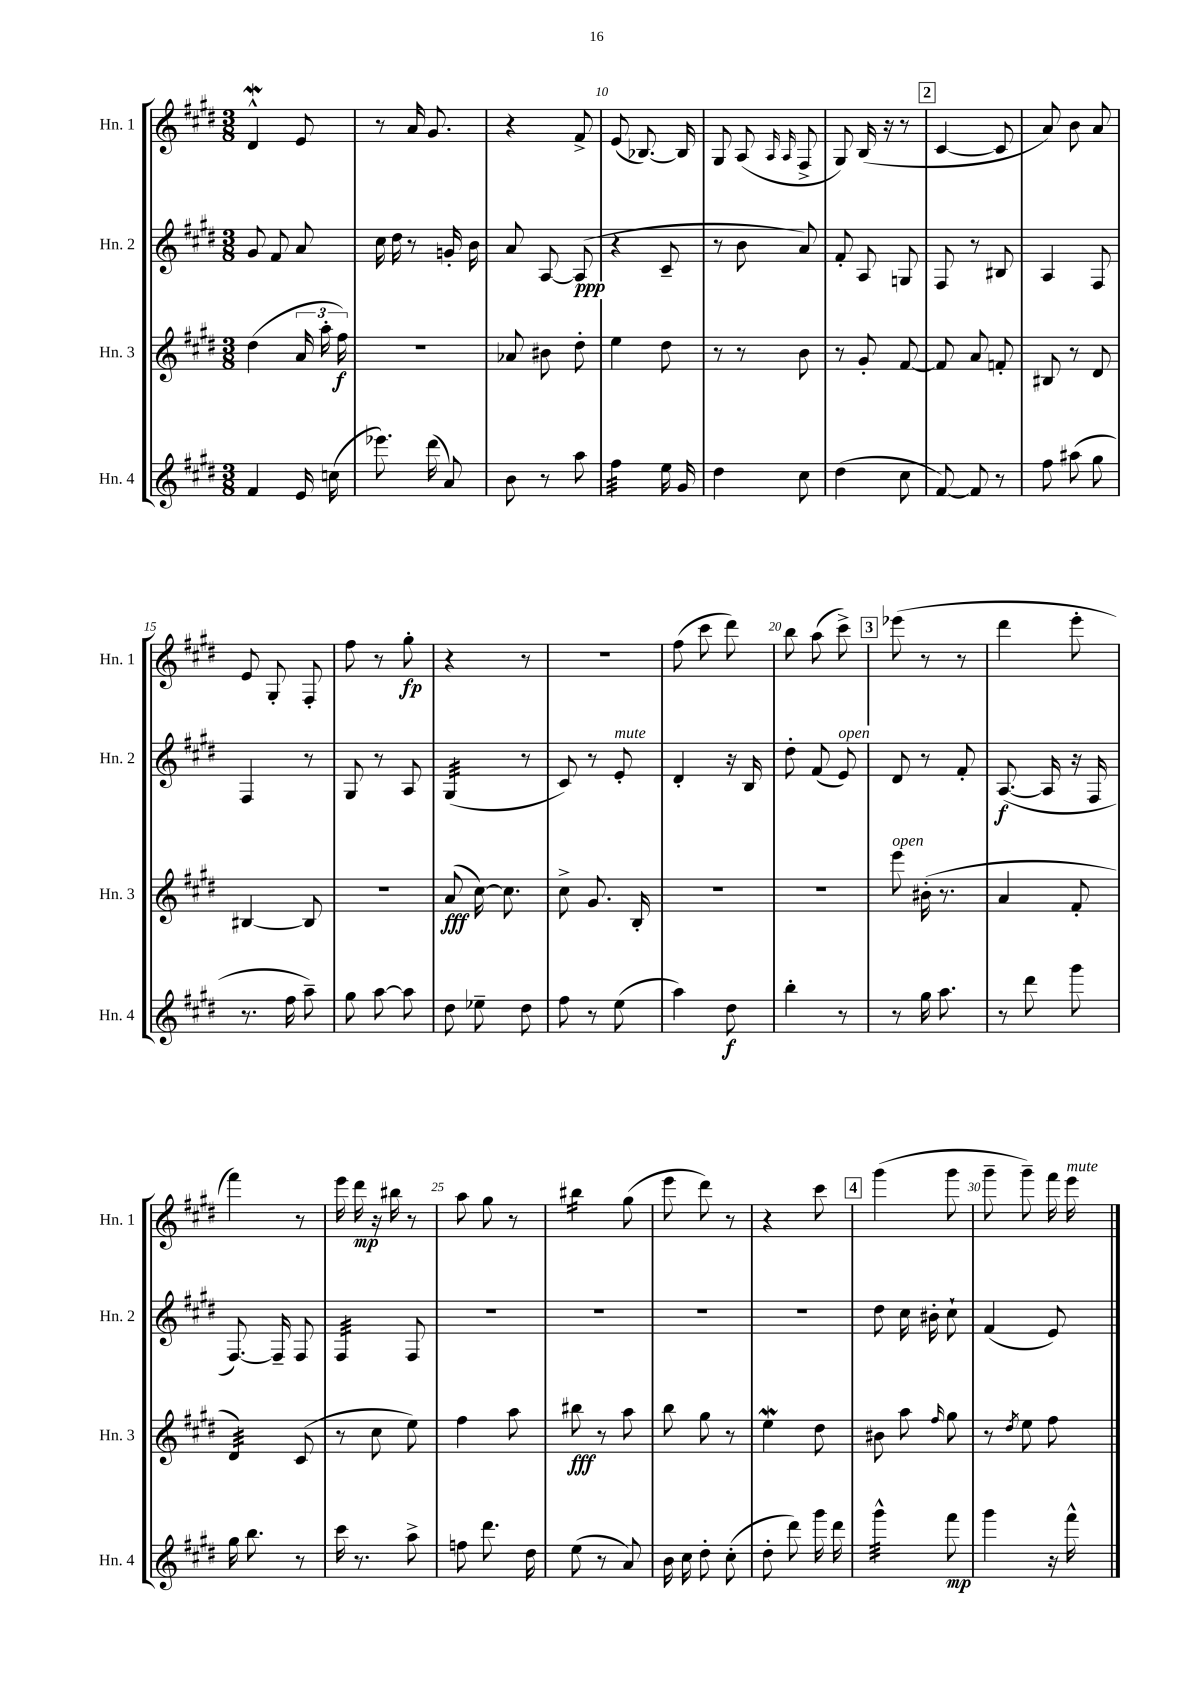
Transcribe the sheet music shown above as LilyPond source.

<<
\new StaffGroup <<
\new Staff = "s0" \with { instrumentName = "Hn. 1" shortInstrumentName = "Hn. 1" } {
    \clef treble \key e \major \numericTimeSignature \time 3/8
    \autoBeamOff dis'4-^\mordent e'8 |
    r8 a'16 gis'8. |
    r4 fis'8-> |
    e'8( bes8.~) bes16 |
    gis8 a8( \grace { a16 a16 } fis8-> |
    gis8) b16( r16 r8 |
    \mark \markup { \box "2" } cis'4~ cis'8 |
    a'8) b'8 a'8 |
    e'8 gis8-. fis8-. |
    fis''8 r8 gis''8-.\fp |
    r4 r8 |
    R4. |
    fis''8( cis'''8 dis'''8) |
    b''8 a''8( cis'''8->) |
    \mark \markup { \box "3" } ees'''8( r8 r8 |
    dis'''4 e'''8-. |
    fis'''4) r8 |
    e'''16 dis'''16\mp r16 bis''16 r8 |
    a''8 gis''8 r8 |
    bis''4:16 gis''8( |
    e'''8 dis'''8) r8 |
    r4 cis'''8 |
    \mark \markup { \box "4" } gis'''4( gis'''8 |
    gis'''8-- gis'''8--) fis'''16 e'''16^\markup { \italic "mute" } \bar "|." |
}
\new Staff = "s1" \with { instrumentName = "Hn. 2" shortInstrumentName = "Hn. 2" } {
    \clef treble \key e \major \numericTimeSignature \time 3/8
    \autoBeamOff gis'8 fis'8 a'8 |
    cis''16 dis''16 r8 g'16-. b'16 |
    a'8 a8~ a8\ppp( |
    r4 cis'8-- |
    r8 b'8 a'8) |
    fis'8-. a8 g8 |
    \mark \markup { \box "2" } fis8 r8 bis8 |
    a4 fis8 |
    fis4 r8 |
    gis8 r8 a8 |
    gis4:32( r8 |
    cis'8) r8 e'8-.^\markup { \italic "mute" } |
    dis'4-. r16 b16 |
    dis''8-. fis'8( e'8^\markup { \italic "open" }) |
    \mark \markup { \box "3" } dis'8 r8 fis'8-. |
    a8.~\f( a16 r16 fis16 |
    fis8.~) fis16-- fis8 |
    fis4:32 fis8 |
    R4. |
    R4. |
    R4. |
    R4. |
    \mark \markup { \box "4" } dis''8 cis''16 bis'16-. cis''8-! |
    fis'4( e'8) \bar "|." |
}
\new Staff = "s2" \with { instrumentName = "Hn. 3" shortInstrumentName = "Hn. 3" } {
    \clef treble \key e \major \numericTimeSignature \time 3/8
    \autoBeamOff dis''4( \tuplet 3/2 { a'16 a''16-. fis''16\f) } |
    R4. |
    aes'8 bis'8 dis''8-. |
    e''4 dis''8 |
    r8 r8 b'8 |
    r8 gis'8-. fis'8~ |
    \mark \markup { \box "2" } fis'8 a'8 f'8-. |
    bis8 r8 dis'8 |
    bis4~ bis8 |
    R4. |
    a'8\fff( cis''16~) cis''8. |
    cis''8-> gis'8. b16-. |
    R4. |
    R4. |
    \mark \markup { \box "3" } e'''8^\markup { \italic "open" } bis'16-.( r8. |
    a'4 fis'8-. |
    dis'4:32) cis'8( |
    r8 cis''8 e''8) |
    fis''4 a''8 |
    bis''8\fff r8 a''8 |
    b''8 gis''8 r8 |
    e''4\mordent dis''8 |
    \mark \markup { \box "4" } bis'8 a''8 \grace { fis''16 } gis''8 |
    r8 \acciaccatura { dis''8 } e''8 fis''8 \bar "|." |
}
\new Staff = "s3" \with { instrumentName = "Hn. 4" shortInstrumentName = "Hn. 4" } {
    \clef treble \key e \major \numericTimeSignature \time 3/8
    \autoBeamOff fis'4 e'16 c''16( |
    ees'''8.) dis'''16( a'8) |
    b'8 r8 a''8 |
    fis''4:32 e''16 gis'16 |
    dis''4 cis''8 |
    dis''4( cis''8 |
    \mark \markup { \box "2" } fis'8~) fis'8 r8 |
    fis''8 ais''8( gis''8 |
    r8. fis''16 a''8--) |
    gis''8 a''8~ a''8 |
    dis''8 ees''8-- dis''8 |
    fis''8 r8 e''8( |
    a''4) dis''8\f |
    b''4-. r8 |
    \mark \markup { \box "3" } r8 gis''16 a''8. |
    r8 dis'''8 gis'''8 |
    gis''16 b''8. r8 |
    cis'''16 r8. a''8-> |
    f''8 dis'''8. dis''16 |
    e''8( r8 a'8) |
    b'16 cis''16 dis''8-. cis''8-.( |
    dis''8-. dis'''8) gis'''16 dis'''16 |
    \mark \markup { \box "4" } gis'''4:32-^ fis'''8\mp |
    gis'''4 r16 fis'''16-^ \bar "|." |
}
>>
>>
\layout { \context { \Score currentBarNumber = #7 \override BarNumber.break-visibility = ##(#f #t #t) barNumberVisibility = #(every-nth-bar-number-visible 5) } }
